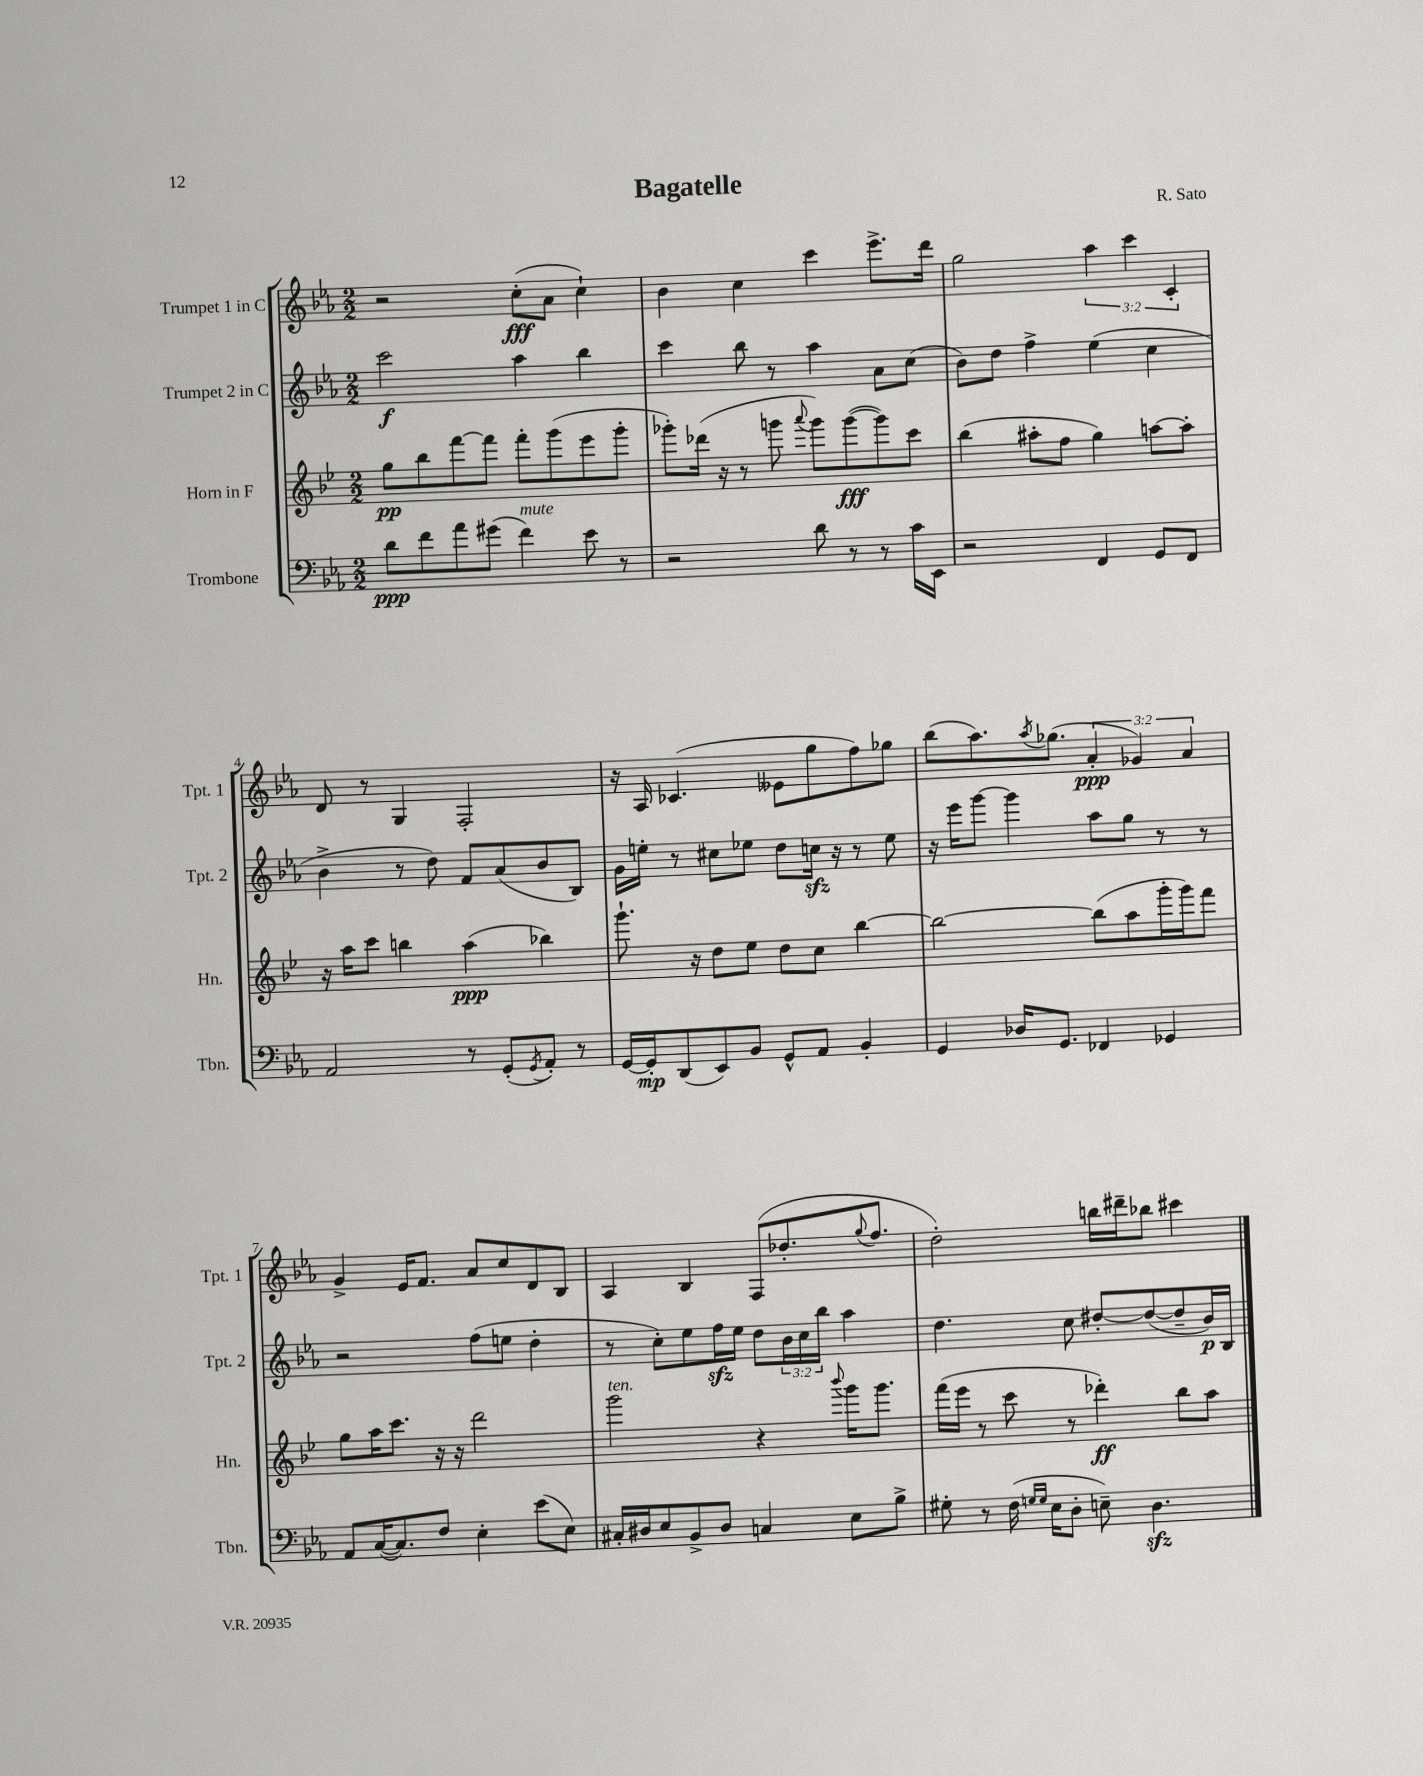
\header { title = "Bagatelle" composer = "R. Sato" }
<<
\new StaffGroup <<
\new Staff = "s0" \with { instrumentName = "Trumpet 1 in C" shortInstrumentName = "Tpt. 1" } {
    \clef treble \key ees \major \numericTimeSignature \time 2/2 \override Staff.TupletNumber.text = #tuplet-number::calc-fraction-text
    r2 c''8-.\fff( aes'8 c''4-!) |
    bes'4 c''4 c'''4 ees'''8.-> d'''16 |
    g''2 \tuplet 3/2 { aes''4 c'''4 c'4-. } |
    d'8 r8 g4 f2-. |
    r16 aes16 ces'4.( eeses'8 g''8 f''8) ges''8 |
    bes''8( aes''8.) \acciaccatura { aes''8 } ges''8.( \tuplet 3/2 { aes'4-.\ppp ges'4) aes'4 } |
    g'4-> ees'16 f'8. aes'8 c''8 d'8 bes8 |
    aes4 bes4 f8( des''8.-. \appoggiatura { g''8 } f''8. |
    d''2-.) b''16 dis'''16-- bes''8 cis'''4 \bar "|." |
}
\new Staff = "s1" \with { instrumentName = "Trumpet 2 in C" shortInstrumentName = "Tpt. 2" } {
    \clef treble \key ees \major \numericTimeSignature \time 2/2 \override Staff.TupletNumber.text = #tuplet-number::calc-fraction-text
    c'''2\f aes''4 bes''4 |
    c'''4 bes''8 r8 aes''4 aes'8 c''8( |
    bes'8) d''8 f''4-> ees''4( c''4 |
    bes'4-> r8 d''8) f'8 aes'8( bes'8 bes8) |
    g'16 e''16-. r8 cis''8 ees''8 d''8 c''16\sfz r16 r8 ees''8 |
    r16 ees'''16 g'''8~ g'''4 aes''8 g''8 r8 r8 |
    r2 f''8( e''8 d''4-. |
    r8 c''8-.) ees''8 f''16\sfz ees''16 d''8 \tuplet 3/2 { bes'16 c''16 bes''16 } aes''4 |
    d''4. c''8 dis''8~-. dis''8~( dis''8-- bes'16\p) bes16 \bar "|." |
}
\new Staff = "s2" \with { instrumentName = "Horn in F" shortInstrumentName = "Hn." } {
    \clef treble \key bes \major \numericTimeSignature \time 2/2
    g''8\pp bes''8 f'''8~ f'''8 f'''8-. g'''8( ees'''8 g'''8-. |
    ges'''8-.) des'''16( r16 r8 g'''8 \appoggiatura { a'''8 } g'''8) g'''8~\fff( g'''8) c'''8 |
    bes''4( ais''8-. f''8 g''4) a''8~ a''8-. |
    r16 a''16 c'''8 b''4 a''4\ppp( bes''4) |
    g'''8.-! r16 d''8 ees''8 d''8 c''8 bes''4~ |
    bes''2~ bes''8( a''8 g'''16-. g'''16) f'''8 |
    g''8 a''16 c'''8. r16 r16 d'''2 |
    g'''2^\markup { \italic "ten." } r4 \appoggiatura { bes'''8 } g'''16 g'''8. |
    f'''16( ees'''16 r8 c'''8 r8 des'''4-.\ff) bes''8 a''8 \bar "|." |
}
\new Staff = "s3" \with { instrumentName = "Trombone" shortInstrumentName = "Tbn." } {
    \clef bass \key ees \major \numericTimeSignature \time 2/2
    d'8\ppp f'8 aes'8 gis'8( f'4^\markup { \italic "mute" }) ees'8 r8 |
    r2 d'8 r8 r8 c'16 ees,16 |
    r2 f,4 g,8 f,8 |
    aes,2 r8 g,8-.( \acciaccatura { g,8 } aes,8-.) r8 |
    g,16~ g,16-.\mp d,8( ees,8) bes,8 g,8-^ aes,8 bes,4-. |
    g,4 des16 g,8. fes,4 ges,4 |
    aes,8 c16~( c8.) f8 ees4-. ees'8( ees8) |
    cis16-. dis16 ees8 bes,8-> dis8 c4 ees8 bes8-> |
    gis8-. r8 f16( \grace { g16 g16 } ees16 d8-. e8--) d4.\sfz \bar "|." |
}
>>
>>
